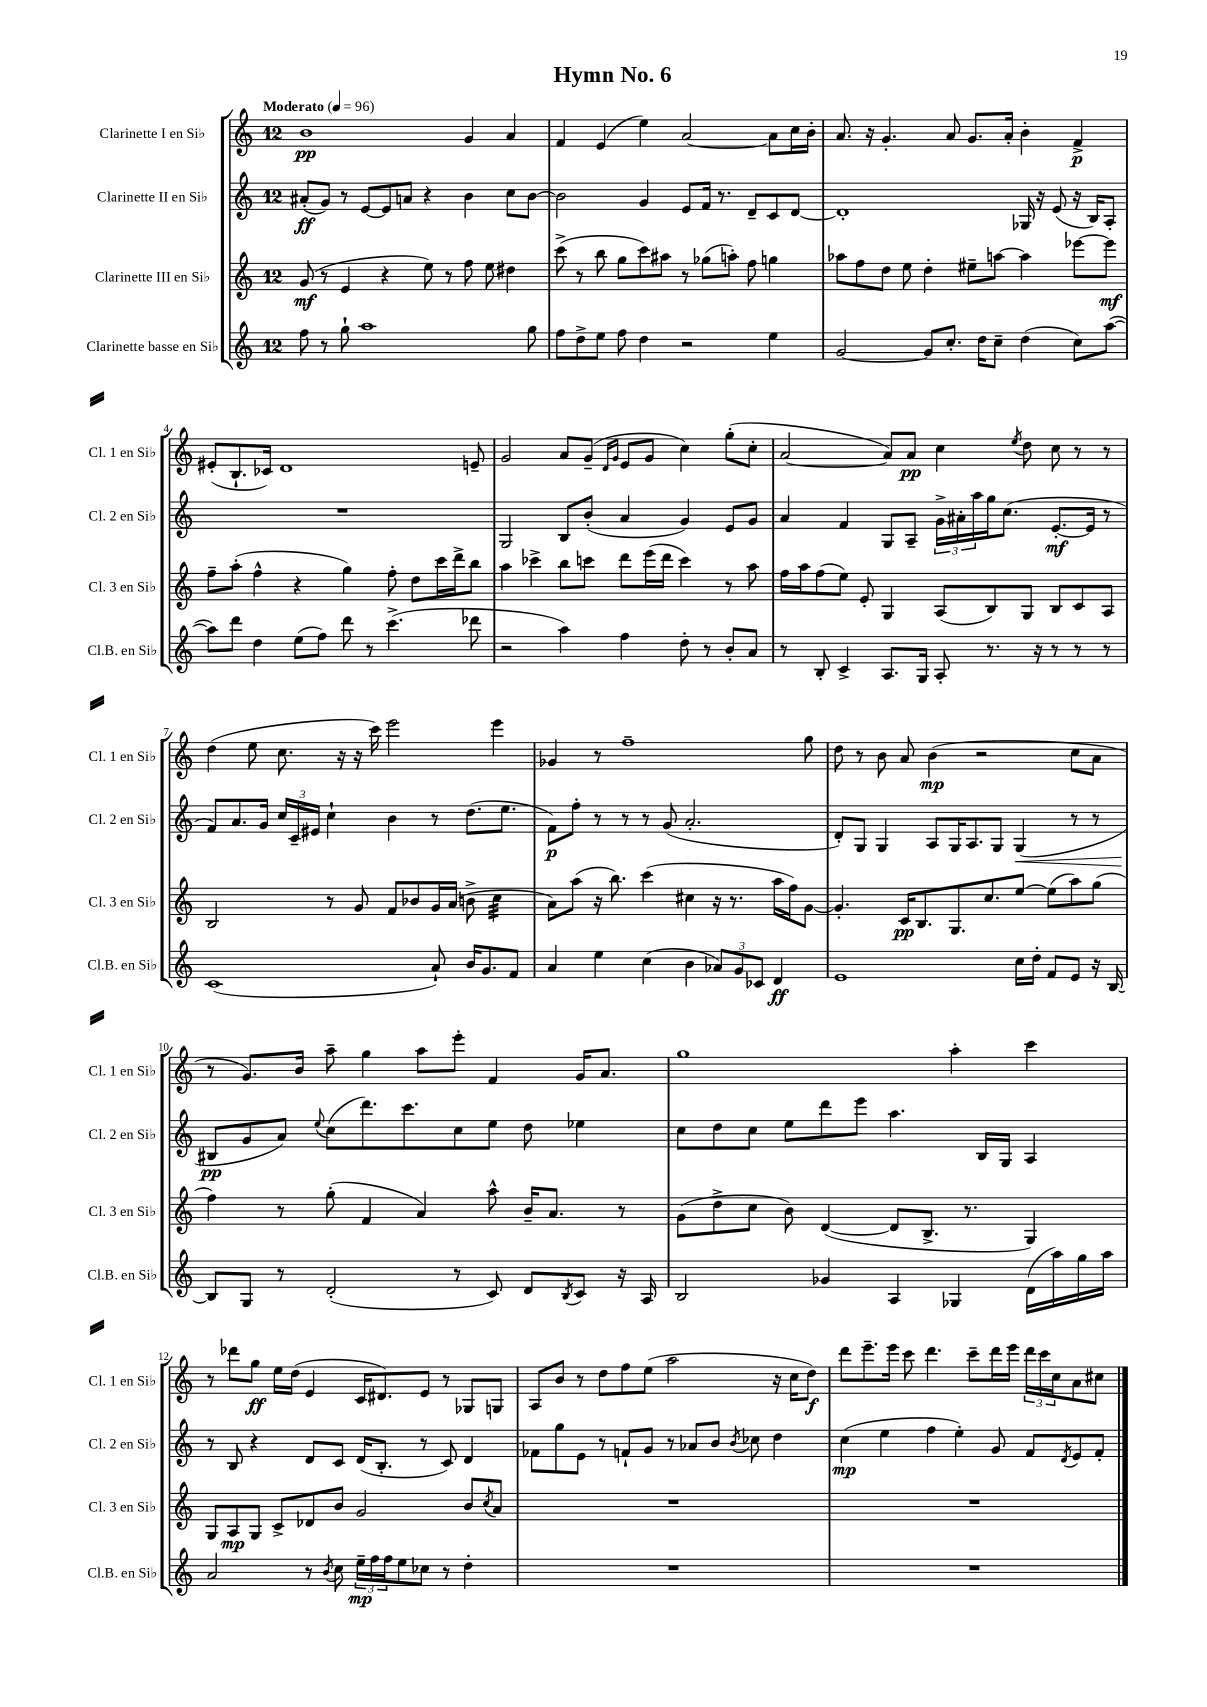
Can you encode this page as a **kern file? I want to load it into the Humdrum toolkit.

**kern	**kern	**kern	**kern
*staff4	*staff3	*staff2	*staff1
*clefG2	*clefG2	*clefG2	*clefG2
*k[]	*k[]	*k[]	*k[]
*M12/8	*M12/8	*M12/8	*M12/8
*MM96	*MM96	*MM96	*MM96
8ff\	(8g/	(8a#'/L	1b
8r	8r	8g/J)	.
8gg`\	4e/	8r	.
1aa	.	[8e/L	.
.	4r	8e/]	.
.	.	8a/J	.
.	8ee\)	4r	.
.	8r	.	.
.	8ff\	4b\	4g/
.	8ee\	.	.
.	4dd#\	8cc\L	4a/
8gg\	.	[8b\J	.
=	=	=	=
8ff\L	(8ccc^\	2b\]	4f/
8dd^\	8r	.	.
8ee\J	8bb\	.	(4e/
8ff\	8gg\L	.	.
4dd\	8ccc\)	4g/	4ee\)
.	8aa#\J	.	.
2r	8r	8e/L	[2a/
.	(8gg-\L	16f/Jk	.
.	.	8.r	.
.	8aa'\J)	.	.
.	8ff\	8d~/L	.
4ee\	4gg\	8c/	8a\]L
.	.	[8d/J	16cc\L
.	.	.	16b'\JJ
=	=	=	=
[2g/	8aa-\L	1d']	8.a/
.	8ff\	.	.
.	.	.	16r
.	8dd\J	.	4.g'/
.	8ee\	.	.
8g/]L	4dd'\	.	.
8.cc'/J	.	.	8a/
.	8ee#~\L	.	8.g/L
16dd\LK	.	.	.
8cc~\J	[8aa\J	.	.
.	.	.	16a'/Jk
(4dd\	4aa\]	16G-/	4b'\
.	.	16r	.
.	.	(8e/	.
8cc\L)	[8eee-\L	16r	4f^/
.	.	16B/LK)	.
([8aa\J	8eee-\]J	8A'/J	.
=	=	=	=
8aa\]L)	8ff~\L	1.r	(8e#'/L
8ddd\J	(8aa'\J	.	8.B`/
4dd\	4ff^^\	.	.
.	.	.	16c-/Jk)
.	.	.	1d
(8ee\L	4r	.	.
8ff\J)	.	.	.
8ddd\	4gg\)	.	.
8r	.	.	.
(4.ccc^\	8ff'\	.	.
.	8dd\L	.	.
.	16ccc\L	.	.
.	16ddd^\J	.	.
8ddd-\	8bb\J	.	8e~/
=	=	=	=
2r	4aa\	2G/	2g/
.	4ccc-^\	.	.
4aa\)	8bb\L	8B/L	8a/L
.	8ccc\J	(8b'/J	(8g~/J
.	.	.	16qqd/LL
.	.	.	16qqg/JJ
4ff\	8ddd\L	4a/	8e/L
.	(16eee\L	.	8g/J
.	16ddd\JJ	.	.
8dd'\	4ccc\)	4g/)	4cc\)
8r	.	.	.
8b'/L	8r	8e/L	(8gg'\L
8a/J	8aa\	8g/J	8cc'\J
=	=	=	=
8r	16ff\LL	4a/	[2a/
.	16aa\J	.	.
8B'/	(8ff\	.	.
4c^/	8ee\J)	4f/	.
.	8e'/	.	.
8.A/L	4G/	8G/L	8a/]L)
.	.	8A~/J	8a/J
16G/Jk	.	.	.
8A'/	(8A/L	24g^\LL	4cc\
.	.	24a#'\	.
.	.	24aa\	.
8.r	8B/)	16gg\J	.
.	.	(8.cc\J	.
.	.	.	8qee/
.	8G/J	.	8dd\
16r	.	.	.
8r	8B/L	[8.e'/L	8cc\
8r	8c/	.	8r
.	.	16e/]Jk	.
8r	8A/J	8r	8r
=	=	=	=
(1c	2B/	8f/L)	(4dd\
.	.	8.a/	.
.	.	.	8ee\
.	.	16g/Jk	.
.	.	24cc/LL	8.cc\
.	.	24c~/	.
.	.	24e#/JJ	.
.	8r	4cc`\	.
.	.	.	16r
.	8g/	.	16r
.	.	.	16ccc\)
.	8f/L	4b\	2eee\
.	8b-/	.	.
8a`/)	16g/L	8r	.
.	(16a/JJ	.	.
16b/LK	8b^\	(8.dd\L	.
8.g/	.	.	.
.	4cc\	.	4eee\
.	.	8.ee\J	.
8f/J	.	.	.
=	=	=	=
4a/	8a\L)	8f\L)	4g-/
.	(8aa\J	8ff'\J	.
4ee\	16r	8r	8r
.	8.bb\)	.	.
.	.	8r	1ff~
(4cc\	(4ccc\	8r	.
.	.	(8g/	.
4b\	4cc#\	2.a'/	.
12a-/L)	16r	.	.
.	8.r	.	.
12g/	.	.	.
12c-/J	.	.	.
4d/	16aa\LL	.	.
.	16ff\J)	.	.
.	[8g\J	.	8gg\
=	=	=	=
1e	4.g'/]	8d'/L)	8dd\
.	.	8G/J	8r
.	.	4G/	8b\
.	16c/LK	.	8a/
.	8.B/	.	.
.	.	8A/L	(4b\
.	8.G/	16G/K	.
.	.	8.A/	.
.	.	.	2r
.	8.cc/	.	.
.	.	8G/J	.
16cc\LL	[8ee/J	(4G/	.
16dd'\JJ	.	.	.
8f/L	(8ee\]L	.	.
8e/J	8aa\)	8r	8cc\L
16r	(8gg\J	8r	8a\J
[16B/	.	.	.
=	=	=	=
8B/]L	4ff\)	8B#/L	8r
8G/J	.	8g/	8.g/L)
8r	8r	8a/J)	.
.	.	.	16b/Jk
.	.	8qqee/	.
(2d'/	(8gg'\	(8cc\L	8aa~\
.	4f/	8.ddd\)	4gg\
.	.	8.ccc\	.
.	4a/)	.	8aa\L
8r	.	8cc\	8eee'\J
8c/)	8aa^^\	8ee\J	4f/
8d/L	16b~/LK	8dd\	.
.	8.a/J	.	.
8qB/	.	.	.
8c/J	.	4ee-\	16g/LK
.	.	.	8.a/J
16r	8r	.	.
16A/	.	.	.
=	=	=	=
2B/	(8g\L	8cc\L	1gg
.	8dd^\	8dd\	.
.	8cc\J	8cc\J	.
.	8b\)	8ee\L	.
4g-/	([4d/	8ddd\	.
.	.	8eee\J	.
4A/	8d/]L	4.aa\	.
.	8.B^/J	.	.
4G-/	.	.	4aa'\
.	8.r	.	.
.	.	16B/LL	.
.	.	16G/JJ	.
(16d\LL	4G/)	4A/	4ccc\
16aa\)	.	.	.
16gg\	.	.	.
16aa\JJ	.	.	.
=	=	=	=
2a/	8G/L	8r	8r
.	8A/	8B/	8ddd-\L
.	8G/J	4r	8gg\J
.	8c^/L	.	16ee\LL
.	.	.	(16dd\JJ
8r	8d-/	8d/L	4e/
8qb/	.	.	.
8cc\	8b/J	8c/J	.
24ee~\LL	2g/	(16d/LK	16c/LK
24ff\	.	.	.
.	.	8.B'/J	8.d#/)
24ff\J	.	.	.
8ee\	.	.	.
8cc-\J	.	8r	8e/J
8r	.	8c/)	8r
4dd'\	8b/L	4d/	8G-/L
.	8qcc/	.	.
.	8a/J	.	8G/J
=	=	=	=
1.r	1.r	8f-\L	8A/L
.	.	8gg\	8b/J
.	.	8e\J	8r
.	.	8r	8dd\L
.	.	8f`/L	8ff\
.	.	8g/J	(8ee\J
.	.	8r	2aa\
.	.	8a-/L	.
.	.	8b/J	.
.	.	8qb/	.
.	.	8cc-\	.
.	.	4dd\	16r
.	.	.	16cc\LK
.	.	.	8dd\J)
=	=	=	=
1.r	1.r	(4cc\	8ddd\L
.	.	.	8.eee~\
.	.	4ee\	.
.	.	.	16eee\Jk
.	.	.	8ccc\
.	.	4ff\	4.ddd\
.	.	4ee'\)	.
.	.	.	8ccc~\L
.	.	8g/	16ddd\L
.	.	.	16eee\JJ
.	.	8f/L	24ddd\LL
.	.	.	24ccc\
.	.	.	24cc\J
.	.	8qd/	.
.	.	8e/	8a\
.	.	8f'/J	8cc#\J
==	==	==	==
*-	*-	*-	*-
